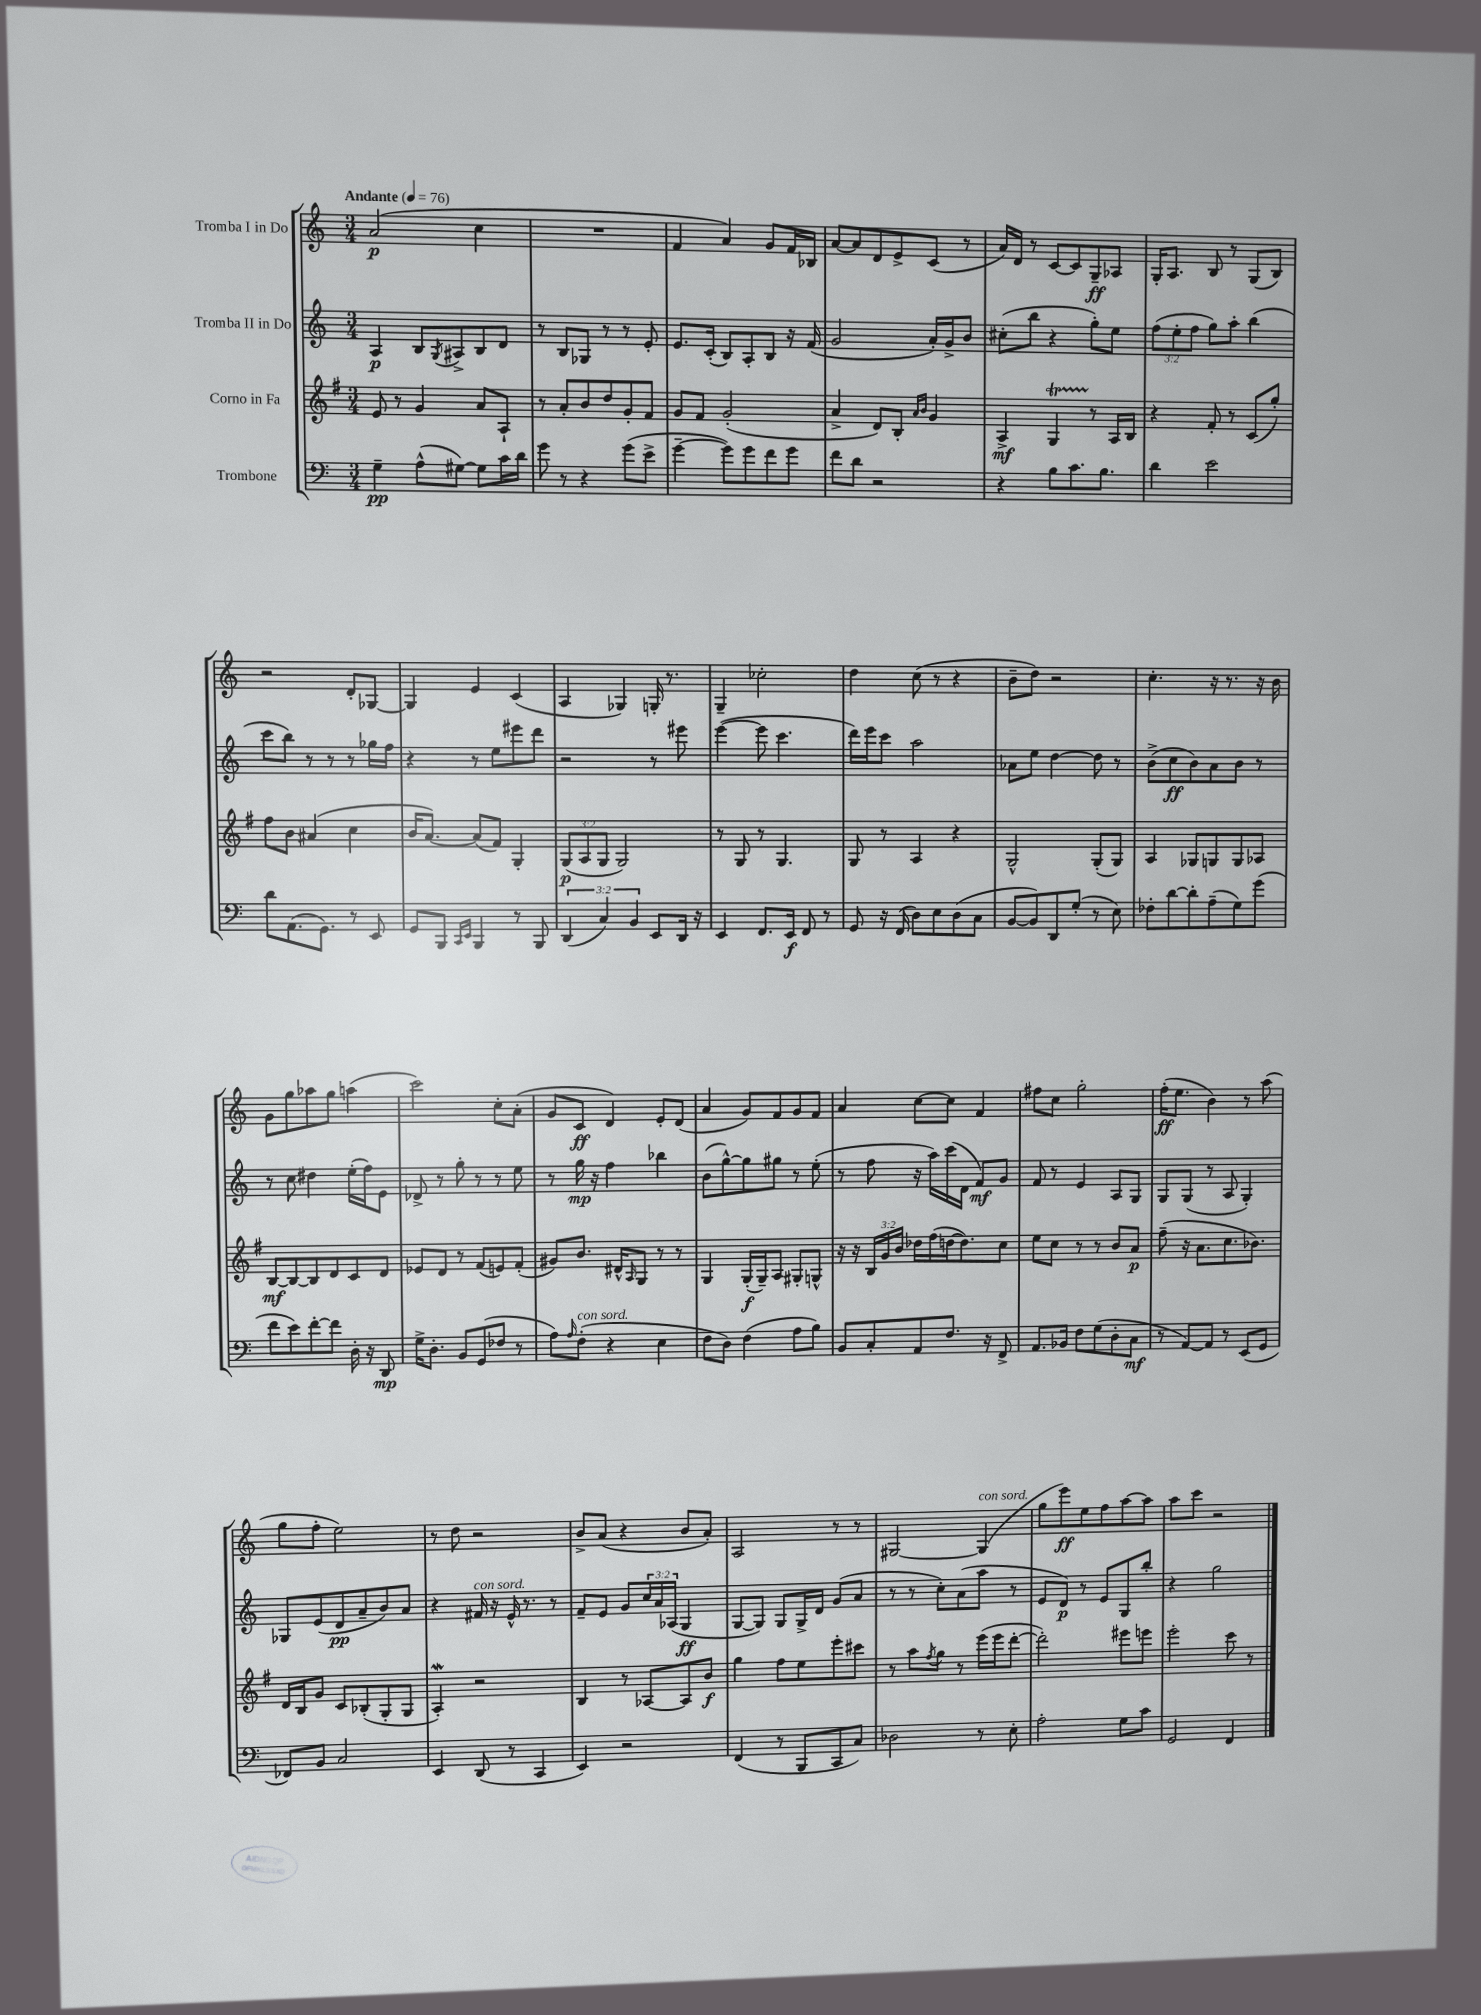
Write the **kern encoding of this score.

**kern	**kern	**kern	**kern
*staff4	*staff3	*staff2	*staff1
*clefF4	*clefG2	*clefG2	*clefG2
*k[]	*k[f#]	*k[]	*k[]
*M3/4	*M3/4	*M3/4	*M3/4
*MM76	*MM76	*MM76	*MM76
4G~	8e	4A	(2a
.	8r	.	.
(8A^^	4g	8B	.
.	.	8qG	.
[8G#)	.	8A#^	.
8G#]	8a	8B	4cc
16c	8A`	8d	.
16d	.	.	.
=	=	=	=
8g	8r	8r	2.r
8r	8a'	8B	.
4r	8b	8G-	.
.	8dd	8r	.
(8g	8g'	8r	.
8e^	8f#	8e'	.
=	=	=	=
[4g~	8g	8.e	4f
.	8f#	.	.
.	.	(16c'	.
8g])	(2g'	8B)	4a)
8g	.	8A'	.
8f	.	8B	8g
8g	.	16r	16f
.	.	(16f	16B-
=	=	=	=
8f	4a^	2g	[8a
8d	.	.	8a]
2r	8d)	.	8d
.	8B'	.	8e^
.	16qqa	.	.
.	16qqb	.	.
.	4g	16a')	(8c
.	.	16g^	.
.	.	8b	8r
=	=	=	=
4r	4A^	(8cc#'	16a)
.	.	.	16d
.	.	8bb	8r
8B	4G	4r	[8c
8.c	.	.	8c]
.	8r	8gg')	8G~
8.B	.	.	.
.	16A	8ee	8A-
.	16B	.	.
=	=	=	=
4d	4r	(12ff	16G'
.	.	.	8.A
.	.	12ee'	.
.	.	12ff	.
2e	8f#'	8gg)	8B
.	8r	8aa'	8r
.	(8c	(4bb	(8G
.	8gg')	.	8B)
=	=	=	=
8d	8ff#	8ccc	2r
(8.AA	8b	8bb)	.
.	(4a#	8r	.
8.GG)	.	.	.
.	.	8r	.
8r	4cc	8r	8d'
8EE	.	16gg-	[8G-
.	.	16ff	.
=	=	=	=
8GG	16b	4r	4G-]
.	[8.a)	.	.
8BBB	.	.	.
16qqCC	.	.	.
16qqEE	.	.	.
4BBB	(8a]	8r	4e
.	8f#)	8ee	.
8r	4G'	8eee#	(4c
8BBB	.	8ddd	.
=	=	=	=
(6DD	(12G	2r	4A
.	12A	.	.
6C)	12G	.	.
.	2G)	.	4G-)
6BB	.	.	.
8EE	.	8r	16G'
.	.	.	8.r
16DD	.	8eee#	.
16r	.	.	.
=	=	=	=
4EE	8r	([4eee	4G~
.	8G	.	.
8.FF	8r	8eee]	2cc-'
.	4.G	4.ccc	.
16EE	.	.	.
8FF	.	.	.
8r	.	.	.
=	=	=	=
8GG	8G	16ddd)	4dd
.	.	16eee	.
16r	8r	8ccc	.
(16FF	.	.	.
8D)	4A	2aa	(8cc
8E	.	.	8r
(8D	4r	.	4r
8C	.	.	.
=	=	=	=
[8BB	2G^^	8a-	8b~
8BB])	.	8ee	8dd)
8DD	.	[4dd	2r
(8G'	.	.	.
8r	(8G'	8dd]	.
8E)	8G)	8r	.
=	=	=	=
8F-'	4A	(8b^	4.cc'
[8d	.	8cc	.
8d']	8G-	8b)	.
(8A~	8G	8a	16r
.	.	.	8.r
8G)	8G	8b	.
(8g	8A-	8r	16r
.	.	.	16b
=	=	=	=
8f	[8B	8r	8g
8e)	8B_	8cc	8gg
[8f'	8B]	4dd#	8aa-
8f]	8d	.	8gg
16D'	8c	(16ee'	(4aa
16r	.	16ff)	.
8DD	8d	8e	.
=	=	=	=
16G^	8e-	8d-^	2ccc)
8.D'	.	.	.
.	8d	8r	.
8BB	8r	8gg'	.
(8GG	(8f#	8r	.
8F-	8e)	8r	8cc'
8r	(8f#'	8ee	(8a'
=	=	=	=
8A)	8g#)	8r	8g
16qqA	.	.	.
(8F'	8.b	16gg	8c
.	.	16r	.
4r	.	4ff	4d)
.	16d#^^	.	.
.	16qqA	.	.
.	8G	.	.
4E	8r	4bb-	8e'
.	8r	.	(8d
=	=	=	=
8F	4G	(8b	4a
8D)	.	[8gg^^)	.
(4F	(16G'	8gg]	8g)
.	16G~)	.	.
.	8A	8gg#	8f
8A	8G#'	8r	8g
8B)	8G^^	(8ee'	8f
=	=	=	=
8BB	16r	8r	4a
.	16r	.	.
8C'	24B	8ff	.
.	24g	.	.
.	24b	.	.
8AA	16dd-	16r	[8cc
.	(16ff#	16aa)	.
8.F	[16dd	(16ccc	8cc]
.	8.dd])	16d	.
.	.	8f)	4f
16r	.	.	.
8FF^	8cc	8g	.
=	=	=	=
8.AA	8ee	8f	8ff#
.	8cc	8r	8cc
16BB-	.	.	.
8F	8r	4e	2gg'
(8G	8r	.	.
8D'	8b	8A	.
8C	8a	8G	.
=	=	=	=
8r	(8ff#~	8G	(16ff'
.	.	.	8.ee
[8AA)	16r	(8G	.
.	8.a	.	.
8AA]	.	8r	4b)
8r	8.cc	8A	.
(8EE	.	4G')	8r
.	8.b-)	.	.
8GG	.	.	(8aa
=	=	=	=
8FF-)	16d	8G-	8gg
.	16B	.	.
8BB	8g	(8e	8ff'
2C	8c	8d	2ee)
.	(8B-'	8a~	.
.	8G'	8b)	.
.	8G	8a	.
=	=	=	=
4EE	4A')	4r	8r
.	.	.	8dd
(8DD	2r	16f#	2r
.	.	16r	.
8r	.	16e^^	.
.	.	8.r	.
4CC	.	.	.
.	.	8r	.
=	=	=	=
4EE)	4B	8f~	8b^
.	.	8e	(8a
2r	8r	8g	4r
.	[8A-	24cc	.
.	.	24a	.
.	.	(24A-	.
.	8A-]	4G	8b
.	8b	.	8a')
=	=	=	=
(4FF	4gg	[8G	2A
.	.	8G])	.
8r	8ff#	8G	.
8BBB	8ee	16G^	.
.	.	16d	.
8CC	8eee'	(8g	8r
8C)	8ccc#	8a	8r
=	=	=	=
2D-	8r	8r	[2G#
.	8aa	8r	.
.	8qff#	.	.
.	8gg	8cc')	.
.	8r	(8a	.
8r	(16eee	8aa	(4G#]
.	16eee	.	.
8E'	[8ddd'	8r	.
=	=	=	=
2A'	2ddd'])	8e	8gg
.	.	8d)	8eee)
.	.	8r	8ee
.	.	8e	8ff
8G	8eee#	8G	[8aa
8c	8eee	8bb'	8aa]
=	=	=	=
2GG	2eee'	4r	8aa
.	.	.	8ccc
.	.	2gg	2r
4FF	8ccc	.	.
.	8r	.	.
==	==	==	==
*-	*-	*-	*-
